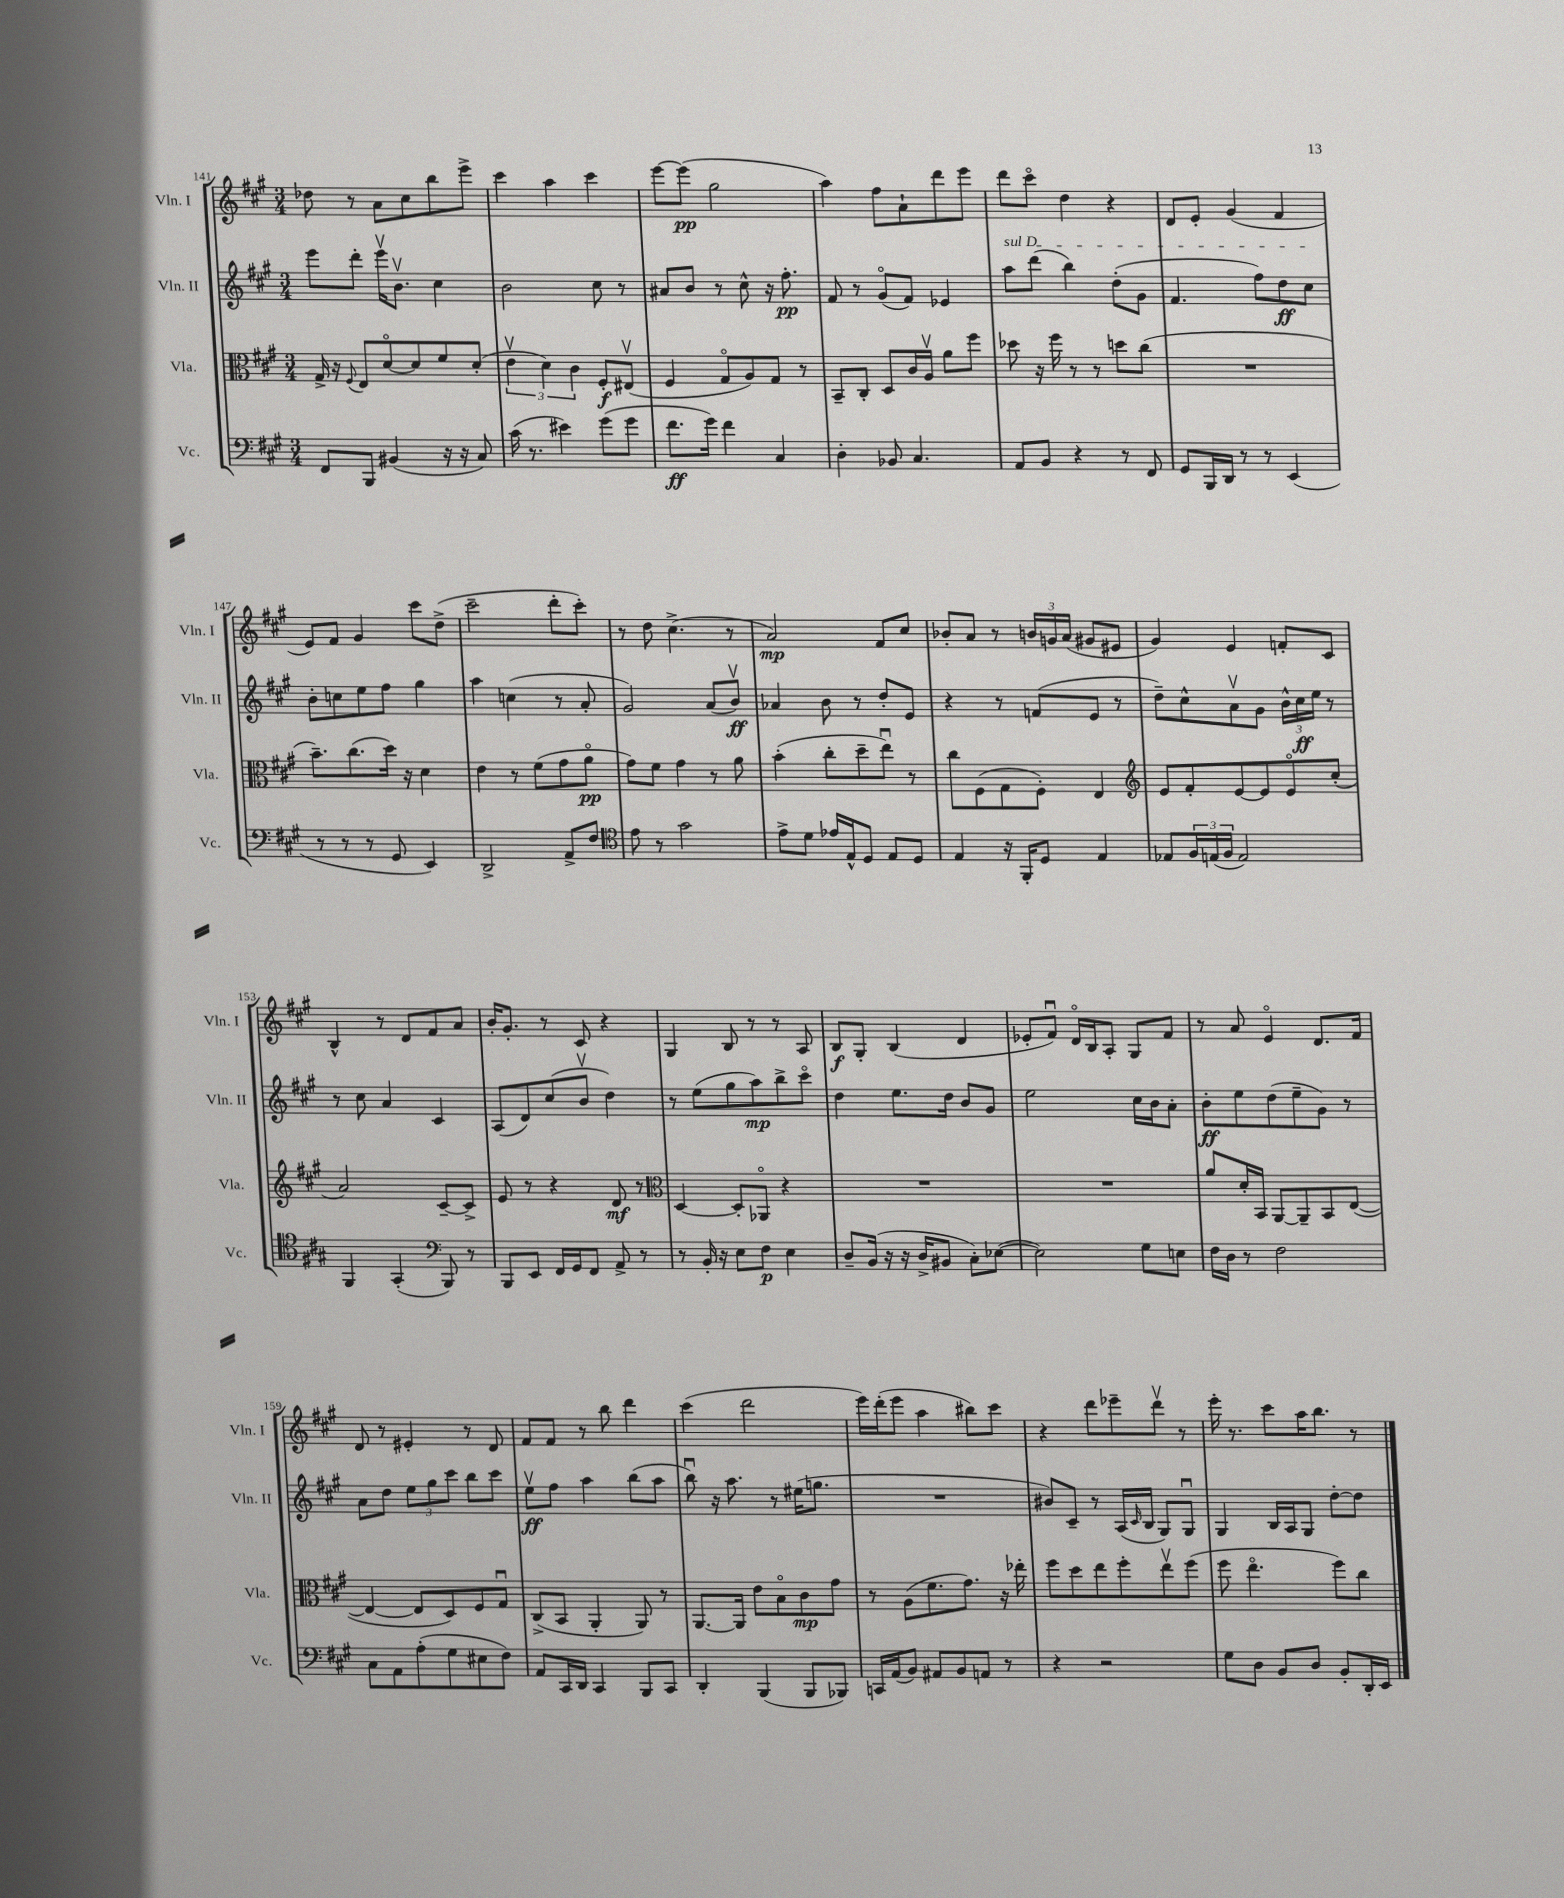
<<
\new StaffGroup <<
\new Staff = "s0" \with { instrumentName = "Vln. I" shortInstrumentName = "Vln. I" } {
    \clef treble \key a \major \numericTimeSignature \time 3/4
    des''8 r8 a'8 cis''8 b''8 e'''8-> |
    cis'''4 a''4 cis'''4 |
    e'''8~ e'''8\pp( gis''2 |
    a''4) fis''8 a'8-! d'''8 e'''8 |
    d'''8 cis'''8\flageolet d''4 r4 |
    d'8 e'8-. gis'4( fis'4 |
    e'8) fis'8 gis'4 cis'''8 d''8->( |
    cis'''2-- d'''8-. cis'''8-.) |
    r8 d''8 cis''4.->( r8 |
    a'2\mp) fis'8 cis''8 |
    bes'8-. a'8 r8 \tuplet 3/2 { b'16 g'16 a'16( } gis'8 eis'8 |
    gis'4) e'4 f'8-. cis'8 |
    b4-^ r8 d'8 fis'8 a'8 |
    b'16-. gis'8.-. r8 cis'8 r4 |
    gis4 b8 r8 r8 a8 |
    b8\f gis8-. b4( d'4 |
    ees'8-. fis'8\downbow) d'16\flageolet b16 a8-. gis8 fis'8 |
    r8 a'8 e'4\flageolet d'8. fis'16 |
    d'8 r8 eis'4-. r8 d'8 |
    fis'8 fis'8 r8 b''8 d'''4 |
    cis'''4( d'''2 |
    e'''16) d'''16-.( e'''8 a''4 bis''8) cis'''8 |
    r4 d'''8 ees'''8-- d'''8\upbow r8 |
    e'''16-. r8. cis'''8 a''16 b''8. r8 \bar "|." |
}
\new Staff = "s1" \with { instrumentName = "Vln. II" shortInstrumentName = "Vln. II" } {
    \clef treble \key a \major \numericTimeSignature \time 3/4
    e'''8 d'''8-. e'''16\upbow b'8.\upbow cis''4 |
    b'2 cis''8 r8 |
    ais'8 b'8 r8 cis''8-^ r16 fis''8.-.\pp |
    fis'8 r8 gis'8\flageolet( fis'8) ees'4 |
    \once \override TextSpanner.bound-details.left.text = \markup { \italic "sul D" } a''8\startTextSpan d'''8( b''4) d''8-.( gis'8 |
    fis'4. fis''8) d''8\ff cis''8\stopTextSpan |
    b'8-. c''8 e''8 fis''8 gis''4 |
    a''4 c''4( r8 a'8-. |
    gis'2) a'8( b'8\upbow\ff) |
    aes'4 b'8 r8 d''8-. e'8 |
    r4 r8 f'8( e'8 r8 |
    d''8--) cis''8-^ a'8\upbow gis'8 \tuplet 3/2 { b'16-^ cis''16\ff e''16 } r8 |
    r8 cis''8 a'4 cis'4 |
    a8( d'8) cis''8( b'8\upbow d''4) |
    r8 e''8( gis''8 a''8\mp) b''8-> cis'''8\flageolet |
    d''4 e''8. d''16 b'8 gis'8 |
    e''2 cis''16 b'16 a'8-. |
    b'8-.\ff e''8 d''8( e''8-- gis'8) r8 |
    a'8 d''8 \tuplet 3/2 { e''8 gis''8 cis'''8 } b''8 cis'''8 |
    e''8\upbow\ff fis''8 a''4 b''8( a''8 |
    b''8\downbow) r16 a''8. r8 eis''16( g''8. |
    R2. |
    bis'8) cis'8-- r8 a16( \grace { cis'16 } b16 gis8) gis8\downbow |
    gis4 b16 a16 gis8 d''8~-. d''8 \bar "|." |
}
\new Staff = "s2" \with { instrumentName = "Vla." shortInstrumentName = "Vla." } {
    \clef alto \key a \major \numericTimeSignature \time 3/4
    gis16-> r16 \appoggiatura { fis8 } e8 d'8~\flageolet d'8 fis'8 d'8-.( |
    \tuplet 3/2 { e'4\upbow d'4) cis'4 } fis8-.\f eis8\upbow( |
    fis4 gis8\flageolet a8) gis8 r8 |
    b,8-- cis8-. d8 cis'16 a16\upbow a'8 fis''8 |
    des''8 r16 fis''16 r8 r8 d''8 cis''8( |
    R2. |
    b'8.--) cis''8.( d''16) r16 d'4 |
    e'4 r8 fis'8( gis'8 a'8\flageolet\pp |
    gis'8) fis'8 gis'4 r8 a'8 |
    b'4-.( cis''8-. d''8-- e''8\downbow) r8 |
    cis''8 fis8( gis8 fis8-.) e4 |
    \clef treble e'8 fis'8-. e'8~ e'8 e'8\flageolet cis''8-.( |
    a'2) cis'8~-- cis'8-> |
    e'8 r8 r4 d'8\mf r8 |
    \clef alto d4~ d8-. aes,8\flageolet r4 |
    R2. |
    R2. |
    a'8 d'16-. b,16 a,8~ a,8-- b,8 e8~( |
    e4~ e8 d8) fis8 gis8\downbow |
    cis8->( b,8 a,4-. a,8) r8 |
    a,8.~ a,16 e'8 b8\flageolet cis'8\mp gis'8 |
    r8 a8( fis'8. gis'8.) r16 ees''16-. |
    fis''8 d''8 e''8 fis''8-. e''8\upbow fis''8( |
    fis''8 e''4.\flageolet fis''8) cis''8 \bar "|." |
}
\new Staff = "s3" \with { instrumentName = "Vc." shortInstrumentName = "Vc." } {
    \clef bass \key a \major \numericTimeSignature \time 3/4
    fis,8 b,,8 bis,4( r16 r16 cis8) |
    cis'16( r8. eis'4) gis'8( gis'8 |
    fis'8.\ff gis'16) fis'4 cis4 |
    d4-. bes,8 cis4. |
    a,8 b,8 r4 r8 fis,8 |
    gis,8 b,,16 d,16 r8 r8 e,4( |
    r8 r8 r8 gis,8 e,4) |
    d,2-> a,8-> fis8 |
    \clef tenor e'8 r8 gis'2 |
    e'8-> d'8 ees'16 e16-^ d8 e8 d8 |
    e4 r16 fis,16-. d8 e4 |
    ees8 \tuplet 3/2 { fis16 e16( fis16 } e2) |
    fis,4 gis,4-.( \clef bass b,,8) r8 |
    b,,8 e,8 fis,16 gis,16 fis,8 a,8-> r8 |
    r8 b,16-. r16 e8 fis8\p e4 |
    d8-- b,16( r16 r16 d16-> bis,8 cis8-.) ees8~( |
    ees2) gis8 e8 |
    fis16 d16 r8 fis2 |
    cis8 a,8 a8-.( gis8 eis8 fis8) |
    a,8 cis,16 d,16 cis,4 b,,8 cis,8 |
    d,4-. b,,4( b,,8 bes,,8) |
    c,16 a,16( b,8) ais,8 b,8 a,8 r8 |
    r4 r2 |
    gis8 d8 b,8 d8 b,8-. d,16-. e,16 \bar "|." |
}
>>
>>
\layout { \context { \Score currentBarNumber = #141 } }
